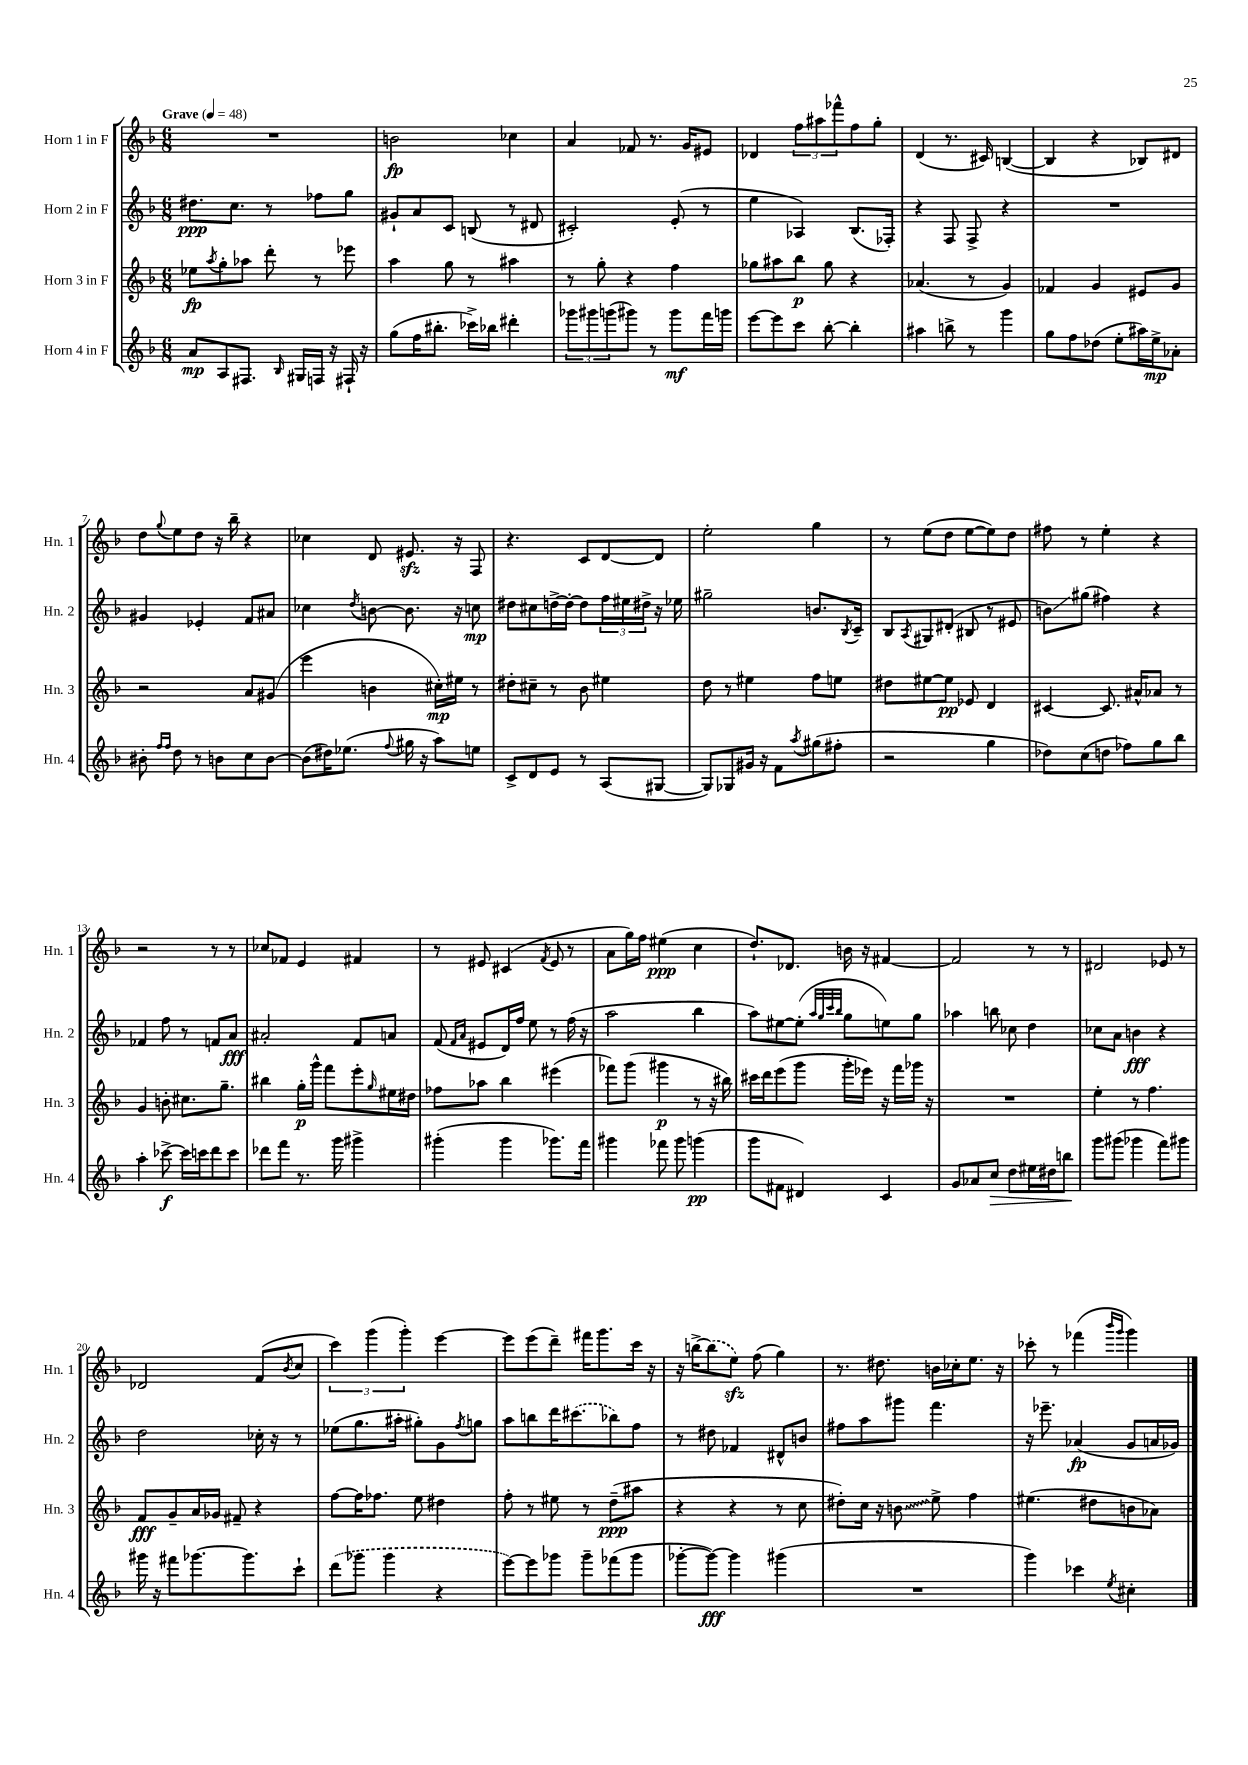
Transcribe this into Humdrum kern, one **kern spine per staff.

**kern	**kern	**kern	**kern
*staff4	*staff3	*staff2	*staff1
*clefG2	*clefG2	*clefG2	*clefG2
*k[b-]	*k[b-]	*k[b-]	*k[b-]
*M6/8	*M6/8	*M6/8	*M6/8
*MM48	*MM48	*MM48	*MM48
8a/L	8ee-\L	8.dd#\L	2.r
.	8qaa/	.	.
8A/	8gg'\	.	.
.	.	8.cc\J	.
8.F#/J	8aa-\J	.	.
.	8ddd'\	8r	.
16qqB-/	.	.	.
16G#/LL	.	.	.
16F/JJ	8r	8ff-\L	.
16r	.	.	.
16F#`/	8eee-\	8gg\J	.
16r	.	.	.
=	=	=	=
(8gg\L	4aa\	8g#`/L	2b\
16ff\K	.	8a/	.
8.bb#'\J	.	.	.
.	8gg\	8c/J	.
16ccc-^\LL)	8r	(8B/	.
16bb-\JJ	.	.	.
4ddd#'\	4aa#\	8r	4cc-\
.	.	8d#/	.
=	=	=	=
12ggg-\L	8r	2c#'/)	4a/
12ggg#\	.	.	.
.	8gg'\	.	.
(12ggg\	.	.	.
8ggg#\J)	4r	.	8f-/
8r	.	.	8.r
8ggg#\L	4ff\	(8e'/	.
.	.	.	16g/LK
16fff\L	.	8r	8e#/J
16ggg\JJ	.	.	.
=	=	=	=
[8eee\L	8gg-\L	4ee\	4d-/
8eee\]	8aa#\	.	.
8ccc\J	8bb-\J	4A-/)	12ff\L
.	.	.	12aa#\
[8bb-'\	8gg-\	.	.
.	.	.	12fff-^^\
4bb-'\]	4r	(8.B-/L	8ff\
.	.	.	8gg'\J
.	.	16F-'/Jk)	.
=	=	=	=
4aa#\	(4.a-/	4r	(4d/
8bb^\	.	8F/	8.r
8r	8r	8F^/	.
.	.	.	16c#/)
4ggg\	4g/)	4r	([4B/
=	=	=	=
8gg\L	4f-/	2.r	4B/]
8ff\	.	.	.
(8dd-\J	4g/	.	4r
8ee'\L	.	.	.
16aa#\L)	8e#/L	.	8B-/L)
16ee^\J	.	.	.
8a-'\J	8g/J	.	8d#/J
=	=	=	=
8b#'\	2r	4g#/	8dd\L
16qqff/LL	.	.	.
16qqff/JJ	.	.	8qqgg/
8dd\	.	.	8ee\
8r	.	4e-'/	8dd\J
8b\L	.	.	16r
.	.	.	16bb-~\
8cc\	8a/L	8f/L	4r
[8b\J	(8g#/J	8a#/J	.
=	=	=	=
(8b\]L	4eee\	4cc-\	4cc-\
16dd#\K)	.	.	.
(8.ee-\J	.	.	.
.	.	8qdd/	.
.	4b\	[8b\	8d/
8qqff/	.	.	.
16gg#\	.	8.b\]	8.e#/
16r	.	.	.
8aa\L)	16cc#'\LL)	.	.
.	16ee#\JJ	16r	16r
8ee\J	8r	8cc\	8F/
=	=	=	=
8c^/L	8dd#'\L	8dd#\L	4.r
8d/	8cc#~\J	8cc#\	.
8e/J	8r	[16dd^\L	.
.	.	16dd'\_JJ	.
8r	8b-\	8dd\]L	8c/L
(8A/L	4ee#\	24ff\L	[8d/
.	.	24ee#\	.
.	.	24dd#^\JJ	.
[8G#/J	.	16r	8d/]J
.	.	16ee-\	.
=	=	=	=
8G#/]L)	8dd\	2gg#~\	2ee'\
8G-/	8r	.	.
16g#/Jk	4ee#\	.	.
16r	.	.	.
8f\L	.	.	.
8qaa/	.	.	.
(8gg#\	8ff\L	8.b/L	4gg\
8ff#'\J	8ee\J	.	.
.	.	8qB-/	.
.	.	16c~/Jk	.
=	=	=	=
2r	8dd#\L	8B-/L	8r
.	.	8qA/	.
.	[8ee#\	8G#/	(8ee\L
.	8ee#\]J	(8d#'/J	8dd\J
.	8e-/	8B#/	[8ee\L
4gg\	4d/	8r	8ee\])
.	.	8e#/	8dd\J
=	=	=	=
8dd-\L)	[4c#/	8b\L)	8ff#\
(8cc\	.	(8gg#\J	8r
8dd\J	8.c#/]	4ff#\)	4ee'\
8ff-\L)	.	.	.
.	16a#^^/LK	.	.
8gg\	8a-/J	4r	4r
8bb-\J	8r	.	.
=	=	=	=
4aa'\	4g/	4f-/	2r
[8ccc-^\	8b'\	8ff\	.
16ccc-\]LL	8.cc#\L	8r	.
16ccc\J	.	.	.
8ddd\	.	8f/L	8r
.	8.gg~\J	.	.
8ccc\J	.	8a/J	8r
=	=	=	=
8ddd-\L	4bb#\	2a#'/	8cc-/L
8fff\J	.	.	8f-/J
8.r	16gg'\LL	.	4e/
.	16ggg^^\JJ	.	.
.	8fff\L	.	.
16ggg\	.	.	.
4ggg#^\	8eee'\	8f/L	4f#/
.	16qqgg/	.	.
.	16ee#\L	8a/J	.
.	16dd#\JJ	.	.
=	=	=	=
(4ggg#'\	8ff-\L	(8f/	8r
.	.	16qqf/LL	.
.	.	16qqa/JJ	.
.	8aa-\J	8e#/L	8e#/
4ggg#\	4bb-\	16d/L)	(4c#/
.	.	16ff/JJ	.
.	.	8ee\	.
.	.	.	8qf/
8.ggg-\L)	(4eee#\	8r	8e#/
.	.	(16ff\	8r
16fff\Jk	.	16r	.
=	=	=	=
4ggg#\	8fff-\L)	2aa\	8a\L
.	(8ggg\J	.	16gg\L)
.	.	.	16ff\JJ
8fff-\	4ggg#\	.	(4ee#\
8ggg#\	.	.	.
(4ggg\	8r	4bb-\	4cc\
.	16r	.	.
.	16bb#\)	.	.
=	=	=	=
8ggg\L	16ccc#\LL	8aa\L)	8.dd`/L)
.	16ddd\J	.	.
8f#\J	(8eee\	[8ee#\	.
.	.	.	8.d-/J
4d#/)	8ggg\J	(8ee#'\]J	.
.	.	32qqaa/LLL	.
.	.	32qqgg/	.
.	.	32qqccc/	.
.	.	32qqbb-/JJJ	.
.	16ggg'\LL	8gg\L	16b\
.	16eee-\JJ)	.	16r
4c/	16r	8ee\)	[4f#/
.	16fff\LL	.	.
.	16ggg-\JJ	8gg\J	.
.	16r	.	.
=	=	=	=
8g/L	2.r	4aa-\	2f#/]
8a-/	.	.	.
8cc/J	.	8bb\	.
8dd\L	.	8cc-\	.
16ee#\L	.	4dd\	8r
16dd#\J	.	.	.
8bb\J	.	.	8r
=	=	=	=
8ggg\L	4ee'\	8cc-\L	2d#/
(8ggg#\J	.	8a\J	.
4ggg-\	8r	4b\	.
.	4.ff\	.	.
8fff\L)	.	4r	8e-/
8ggg#\J	.	.	8r
=	=	=	=
16ggg#\	8f/L	2dd\	2d-/
16r	.	.	.
8fff#\L	8g~/	.	.
[8.ggg-\	16a/L	.	.
.	16g-/JJ	.	.
.	8f#~/	.	.
8.ggg-\]	.	.	.
.	4r	16cc-'\	(8f/L
.	.	16r	.
.	.	.	8qb-/
8ccc`\J	.	8r	8cc/J
=	=	=	=
(8ddd\L	[8ff\L	(8ee-\L	6ccc\)
8ggg-\J	16ff\]K	8.gg\	.
.	.	.	(6ggg\
.	8.ff-\J	.	.
4ggg-\	.	.	.
.	.	16aa#'\Jk	.
.	.	.	6ggg'\)
.	8ee\	8gg#'\L)	.
4r	4dd#\	8g\	[4eee\
.	.	8qff/	.
.	.	8gg\J	.
=	=	=	=
[8eee\L)	8ff'\	8aa\L	8eee\]L
8eee\]	8r	8bb\	(8eee\
8ggg-\J	8ee#\	16ddd\K	8ddd~\J)
.	.	(8.ccc#\	.
8ggg-~\L	8r	.	16fff#\LK
.	.	.	8.ggg\
(8fff-\	(8dd~\L	8bb-\)	.
8ggg-\J	8aa#\J	8ff\J	16ccc\Jk
.	.	.	16r
=	=	=	=
[8ggg-'\L	4r	8r	16r
.	.	.	[16bb^\LK
8ggg-\_J)	.	8dd#\	(8bb\]
4ggg-\]	4r	4f-/	8ee\J)
.	.	.	(8ff\
(4ggg#\	8r	8d#^^/L	4gg\)
.	8cc\	8b/J	.
=	=	=	=
2.r	8dd#'\L)	8ff#\L	8.r
.	16cc\Jk	8aa\	.
.	16r	.	8.dd#\
.	8b\	8ggg#\J	.
.	8ee^\	4.fff\	16b\LL
.	.	.	16cc-'\J
.	4ff\	.	8.ee\J
.	.	.	16r
=	=	=	=
4ggg\)	(4.ee#\	16r	8ccc-'\
.	.	8.eee-~\	.
.	.	.	8r
4ccc-\	.	(4a-/	(4fff-\
.	8dd#\L	.	.
.	.	.	16qqbbb-/LL
8qee/	.	.	16qqggg/JJ
4cc#'\	8b\	8g/L	4ggg\)
.	8a-\J)	16a/L	.
.	.	16g-/JJ)	.
==	==	==	==
*-	*-	*-	*-
